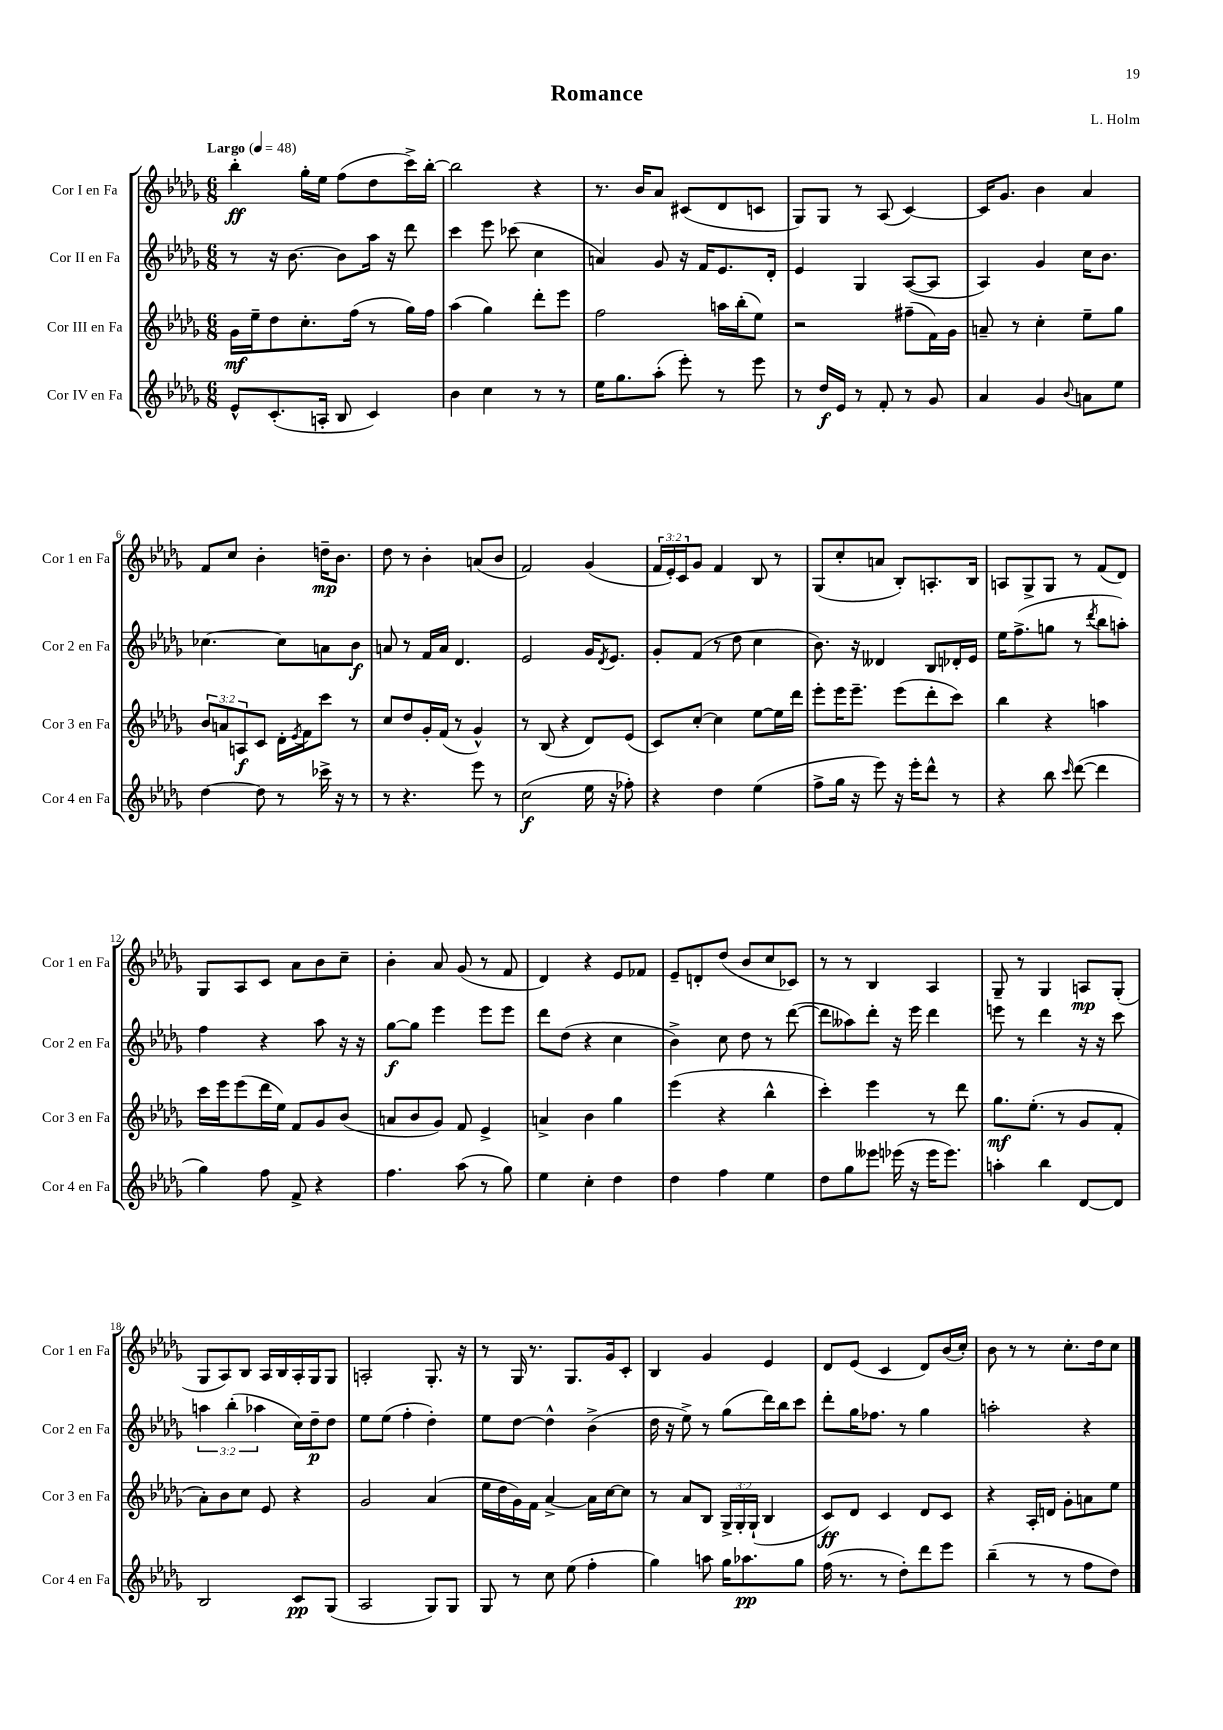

**kern	**kern	**kern	**kern
*staff4	*staff3	*staff2	*staff1
*clefG2	*clefG2	*clefG2	*clefG2
*k[b-e-a-d-g-]	*k[b-e-a-d-g-]	*k[b-e-a-d-g-]	*k[b-e-a-d-g-]
*M6/8	*M6/8	*M6/8	*M6/8
*MM48	*MM48	*MM48	*MM48
8e-^^	16g-	8r	4bb-'
.	16ee-~	.	.
(8.c'	8dd-	16r	.
.	.	[8.b-	.
.	8.cc'	.	16gg-'
16A'	.	.	16ee-
8B-	.	8b-]	(8ff
.	(16ff	.	.
4c)	8r	16aa-	8dd-
.	.	16r	.
.	16gg-)	8ddd-	16ccc^)
.	16ff	.	[16bb-'
=	=	=	=
4b-	(4aa-	4ccc	2bb-]
4cc	4gg-)	8eee-	.
.	.	(8ccc-	.
8r	8ddd-'	4cc	4r
8r	8eee-	.	.
=	=	=	=
16ee-	2ff	4a)	8.r
8.gg-	.	.	.
.	.	.	16b-
(8aa-'	.	8g-	8a-
8eee-')	.	16r	(8c#
.	.	16f	.
8r	16aa	8.e-	8d-
.	(16bb-'	.	.
8eee-	8ee-)	.	8c
.	.	16d-'	.
=	=	=	=
8r	2r	4e-	8G-)
16dd-	.	.	8G-
16e-	.	.	.
8r	.	4G-	8r
8f'	.	.	(8A-
8r	(8ff#~	([8A-	[4c)
8g-	16f)	8A-]	.
.	16g-	.	.
=	=	=	=
4a-	8a~	4A-)	16c]
.	.	.	8.g-
.	8r	.	.
4g-	4cc'	4g-	4b-
8qqb-	.	.	.
8a	8ee-~	16cc	4a-
.	.	8.b-	.
8ee-	8gg-	.	.
=	=	=	=
[4dd-	12b-	[4.cc-	8f
.	12a	.	.
.	.	.	8cc
.	12A	.	.
8dd-]	8c	.	4b-'
8r	16d-'	8cc-]	.
.	8qe-	.	.
.	16f	.	.
16ccc-^	8ccc	8a	16dd~
16r	.	.	8.b-
8r	8r	8b-	.
=	=	=	=
8r	8cc	8a	8dd-
4.r	8dd-	8r	8r
.	16g-'	16f	4b-'
.	(16f	16a	.
.	8r	4.d-	.
8eee-	4g-^^)	.	(8a
8r	.	.	8b-
=	=	=	=
(2cc	8r	2e-	2f)
.	(8B-	.	.
.	4r	.	.
16ee-	8d-)	16g-	(4g-
.	.	8qd-	.
16r	.	8.e-	.
8ff-')	(8e-	.	.
=	=	=	=
4r	8c)	8g-'	24f
.	.	.	24e-')
.	.	.	24c
.	[8cc'	(8f	8g-
4dd-	4cc]	8r	4f
.	.	8dd-	.
(4ee-	[8ee-	4cc	8B-
.	16ee-]	.	8r
.	16ddd-	.	.
=	=	=	=
8ff^	8eee-'	8.b-)	(8G-
16gg-	16eee-	.	8cc'
16r	8.eee-~	16r	.
8eee-)	.	4d--	8a
16r	(8eee-	.	8B-')
16eee-'	.	.	.
8ddd-^^	8ddd-'	8B-	8.A'
8r	8ccc)	16d-'	.
.	.	16e-	16B-
=	=	=	=
4r	4bb-	16ee-	8A
.	.	(8.ff^	.
.	.	.	8G-^
8bb-	4r	8gg	8G-
16qqccc	.	.	.
([8ddd-	.	8r	8r
.	.	8qddd-	.
4ddd-]	4aa	8bb-	(8f
.	.	8aa')	8d-)
=	=	=	=
4gg-)	16ccc	4ff	8G-
.	16eee-	.	.
.	(8eee-	.	8A-
8ff	16ddd-	4r	8c
.	16ee-)	.	.
8f^	8f	.	8a-
4r	8g-	8aa-	8b-
.	(8b-	16r	8cc~
.	.	16r	.
=	=	=	=
4.ff	8a	[8gg-	4b-'
.	8b-	8gg-]	.
.	8g-)	4eee-	8a-
(8aa-	8f	.	(8g-
8r	4e-^	8eee-	8r
8gg-)	.	8eee-	8f
=	=	=	=
4ee-	4a^	8ddd-	4d-)
.	.	(8dd-	.
4cc'	4b-	4r	4r
4dd-	4gg-	4cc	8e-
.	.	.	8f-
=	=	=	=
4dd-	(4eee-	4b-^)	8e-~
.	.	.	8d'
4ff	4r	8cc	(8dd-
.	.	8dd-	8b-
4ee-	4bb-^^	8r	8cc
.	.	([8ddd-	8c-)
=	=	=	=
8dd-	4ccc')	8ddd-]	8r
8gg-	.	8aa--)	8r
8eee--	4eee-	8ddd-'	4B-
(16eee-	.	16r	.
16r	.	16eee-	.
16eee-	8r	4ddd-	4A-
8.eee-)	.	.	.
.	8ddd-	.	.
=	=	=	=
4aa'	8.gg-	8eee	8G-~
.	.	8r	8r
.	(8.ee-'	.	.
4bb-	.	4ddd-	4G-
.	8r	.	.
[8d-	8g-	16r	8A
.	.	16r	.
8d-]	8f'	8ccc	(8G-'
=	=	=	=
2B-	8a-')	6aa	8G-
.	8b-	.	8A-)
.	.	(6bb-'	.
.	8cc	.	8B-
.	.	6aa-	.
.	8e-	.	16A-
.	.	.	16B-
8c	4r	16cc)	16A-'
.	.	16dd-~	16G-
(8G-	.	8dd-	8G-
=	=	=	=
2A-	2g-	8ee-	2A'
.	.	(8ee-	.
.	.	4ff'	.
8G-)	(4a-	4dd-')	8.G-'
8G-	.	.	.
.	.	.	16r
=	=	=	=
8G-	16ee-	8ee-	8r
.	16dd-	.	.
8r	16g-)	[8dd-	16G-
.	16f	.	8.r
8cc	[4a-^	4dd-^^]	.
(8ee-	.	.	8.G-
4ff'	16a-]	(4b-^	.
.	[16cc	.	16g-
.	8cc]	.	8c'
=	=	=	=
4gg-)	8r	16dd-	4B-
.	.	16r	.
.	8a-	8ee-^)	.
8aa	8B-	8r	4g-
16gg-	24G-^	(8gg-	.
.	24G-'	.	.
8.aa-	.	.	.
.	(24G-`	.	.
.	4B-	16ddd-)	4e-
.	.	16bb-	.
8gg-	.	8ccc	.
=	=	=	=
(16ff	8c)	8ddd-'	8d-
8.r	.	.	.
.	8d-	16gg-	(8e-
.	.	8.ff-	.
8r	4c	.	4c
8dd-')	.	8r	.
8ddd-	8d-	4gg-	8d-)
8eee-	8c	.	(16b-
.	.	.	16cc')
=	=	=	=
(4bb-~	4r	2aa'	8b-
.	.	.	8r
8r	16A-'	.	8r
.	16d	.	.
8r	8g-'	.	8.cc'
8ff	8a	4r	.
.	.	.	16dd-
8dd-)	8ee-	.	8cc
==	==	==	==
*-	*-	*-	*-
